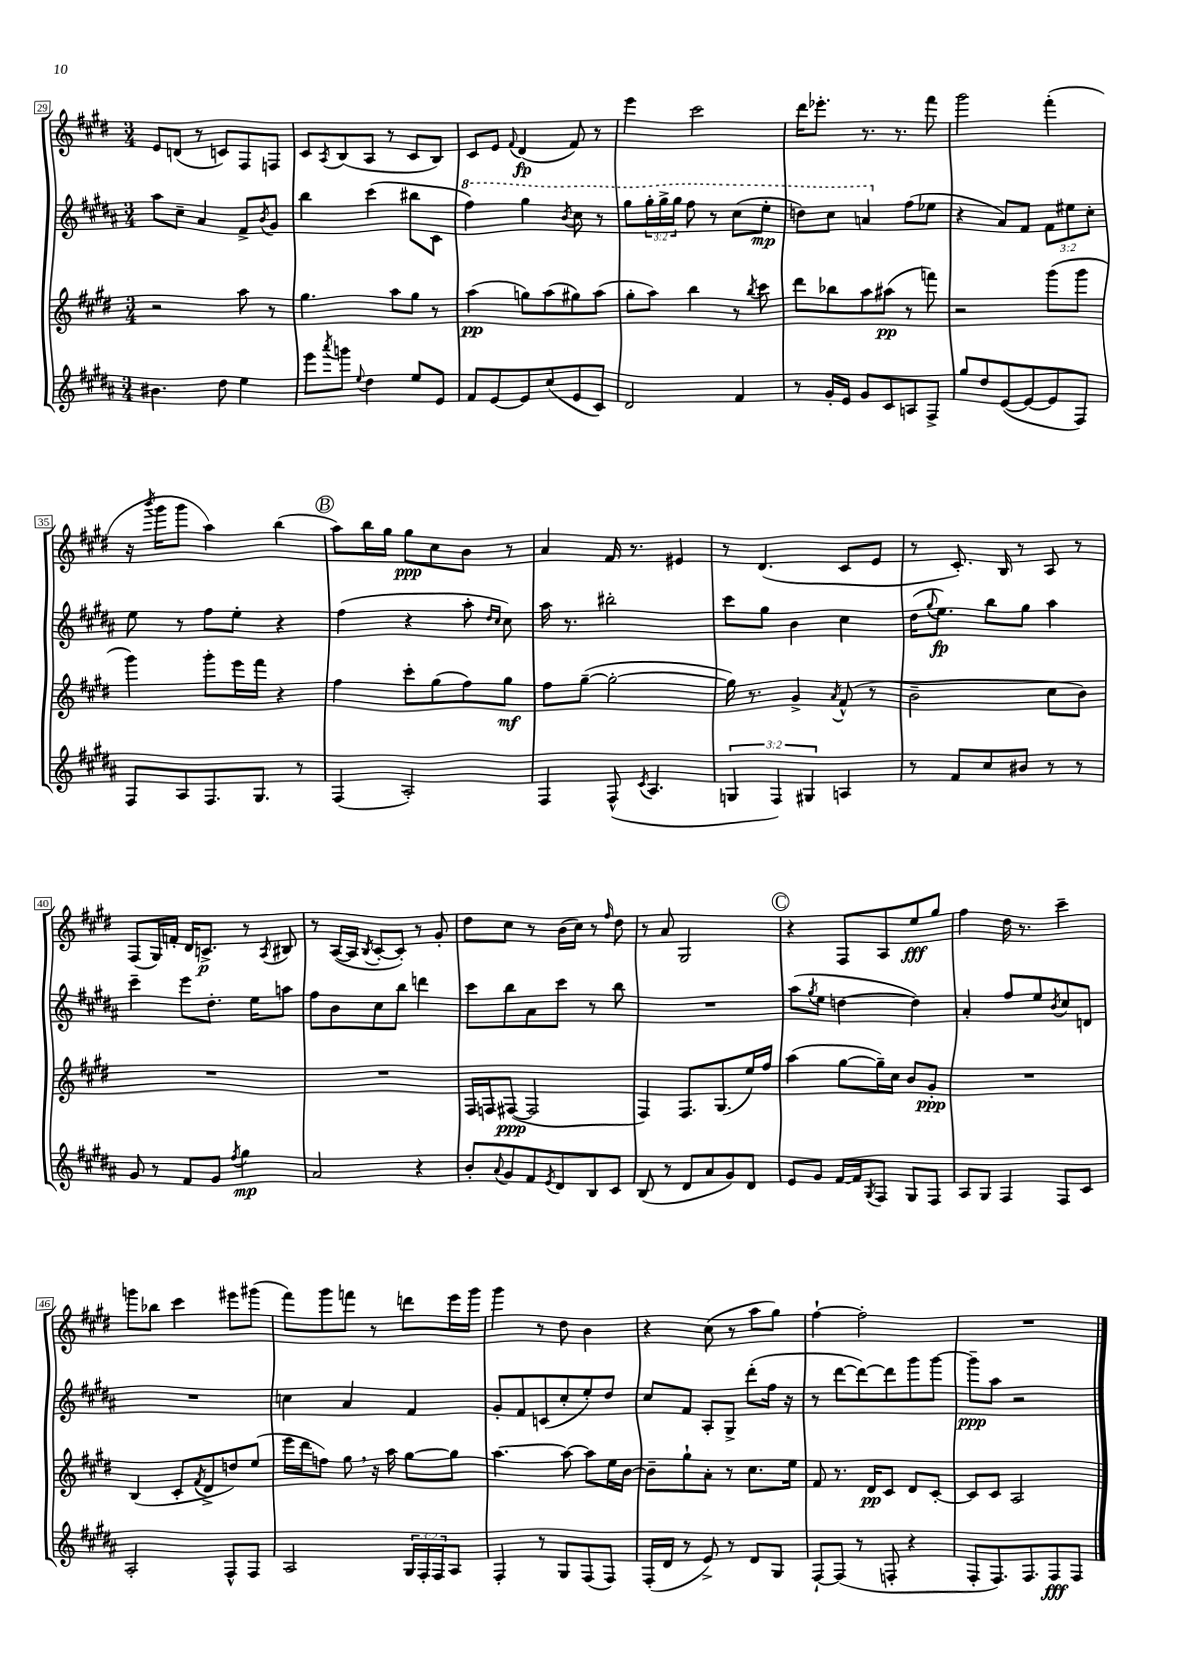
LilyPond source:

<<
\new StaffGroup <<
\new Staff = "s0" {
    \clef treble \key e \major \numericTimeSignature \time 3/4
    e'8 d'8( r8 c'8) fis8 f8 |
    cis'8 \acciaccatura { a8 } b8( a8 r8 cis'8 b8) |
    cis'8 e'8 \appoggiatura { fis'8 } dis'4\fp( fis'8) r8 |
    e'''4 cis'''2 |
    dis'''16 ees'''8.-. r8. r8. fis'''8 |
    gis'''2 fis'''4-.( |
    r16 \acciaccatura { b'''8 } gis'''16 gis'''8 a''4) b''4( |
    \mark \markup { \circle "B" } a''8) b''16 gis''16 gis''8\ppp cis''8 b'8 r8 |
    a'4 fis'16 r8. eis'4 |
    r8 dis'4.( cis'8 e'8 |
    r8 cis'8.-.) b16 r8 a8 r8 |
    fis8( gis16) f'16-. dis'16 c'8.->\p r8 \acciaccatura { a8 } bis8 |
    r8 a16~( a16 \acciaccatura { b8 } cis'8~-. cis'8-.) r8 gis'8-. |
    dis''8 cis''8 r8 b'16( cis''16) r8 \grace { fis''16 } dis''8 |
    r8 a'8 gis2 |
    \mark \markup { \circle "C" } r4 fis8 a8 e''8\fff gis''8 |
    fis''4 dis''16 r8. cis'''4-- |
    g'''8 bes''8 cis'''4 eis'''8 gis'''8( |
    fis'''8) gis'''8 f'''8 r8 d'''8 e'''16 gis'''16 |
    gis'''4 r8 dis''8 b'4 |
    r4 cis''8( r8 a''8 gis''8) |
    fis''4~-! fis''2-. |
    R2. \bar "|." |
}
\new Staff = "s1" {
    \clef treble \key b \major \numericTimeSignature \time 3/4 \override Staff.TupletNumber.text = #tuplet-number::calc-fraction-text
    ais''8 cis''8-- ais'4 fis'8-> \acciaccatura { b'8 } gis'8 |
    b''4 cis'''4( bis''8 cis'8 |
    \ottava #1 fis'''4) gis'''4 \acciaccatura { b''8 } cis'''8 r8 |
    gis'''8 \tuplet 3/2 { gis'''16-. gis'''16-> gis'''16 } fis'''8 r8 cis'''8( e'''8-.\mp |
    d'''8) cis'''8 a''4 \ottava #0 fis''8( ees''8 |
    r4 ais'8) fis'8 \tuplet 3/2 { fis'8 eis''8 cis''8-. } |
    e''8 r8 fis''8 e''8-. r4 |
    \mark \markup { \circle "B" } fis''4( r4 ais''8-. \grace { dis''16 cis''16 } cis''8) |
    ais''16 r8. bis''2-. |
    cis'''8 gis''8 b'4 cis''4 |
    dis''16( \appoggiatura { gis''8 } e''8.\fp) b''8 gis''8 ais''4 |
    cis'''4-- e'''8 dis''8.-. e''16 a''8 |
    fis''8 b'8 cis''8 b''8 d'''4 |
    cis'''8 b''8 ais'8 cis'''8 r8 b''8 |
    R2. |
    \mark \markup { \circle "C" } ais''8( \acciaccatura { gis''8 } e''8 d''4~ d''4) |
    ais'4-. fis''8 e''8 \acciaccatura { b'8 } cis''8 d'8 |
    R2. |
    c''4 ais'4 fis'4 |
    gis'8-. fis'8 c'8( cis''8-. e''8-.) dis''8 |
    cis''8 fis'8 ais8-. gis8-> dis'''8-.( fis''16 r16 |
    r8 dis'''8~ dis'''8~) dis'''8 gis'''8 gis'''8~ |
    gis'''8--\ppp ais''8 r2 \bar "|." |
}
\new Staff = "s2" {
    \clef treble \key e \major \numericTimeSignature \time 3/4
    r2 a''8 r8 |
    gis''4. a''8 gis''8 r8 |
    a''4\pp( g''8) a''8( gis''8) a''8( |
    gis''8-. a''8) b''4 r8 \acciaccatura { b''8 } cis'''8 |
    dis'''8 bes''8 a''8 ais''8\pp( r8 f'''8) |
    r2 gis'''8( gis'''8 |
    gis'''4) gis'''8-. e'''16 fis'''16 r4 |
    \mark \markup { \circle "B" } fis''4 cis'''8-. gis''8( fis''8) gis''8\mf |
    fis''8 gis''8~--( gis''2~-. |
    gis''16) r8. gis'4-> \acciaccatura { a'8 } fis'8-^( r8 |
    b'2-- cis''8 b'8) |
    R2. |
    R2. |
    fis16 f16 fis8~\ppp( fis2 |
    fis4) fis8. gis8.( e''16) fis''16 |
    \mark \markup { \circle "C" } a''4( gis''8~ gis''16--) cis''16 b'8 gis'8-.\ppp |
    R2. |
    b4( cis'8-. \acciaccatura { fis'8 } dis'8-> d''8) e''8( |
    e'''16 dis'''16 f''8) gis''8 \breathe r16 a''16 gis''8~ gis''8 |
    a''4.~ a''8~ a''8 e''16 b'16~ |
    b'8-- gis''8-! a'8-. r8 cis''8. e''16 |
    fis'8 r8. dis'16\pp cis'8 dis'8 cis'8~-. |
    cis'8 cis'8 a2 \bar "|." |
}
\new Staff = "s3" {
    \clef treble \key b \major \numericTimeSignature \time 3/4 \override Staff.TupletNumber.text = #tuplet-number::calc-fraction-text
    bis'4. dis''8 e''4 |
    e'''8 \acciaccatura { ais'''8 } g'''8 \appoggiatura { e''8 } dis''4 e''8 e'8 |
    fis'8 e'8~ e'8 cis''8( e'8 cis'8) |
    dis'2 fis'4 |
    r8 gis'16-. e'16 gis'8 cis'8 a8 fis8-> |
    gis''8 dis''8 e'8~( e'8~ e'8 fis8) |
    fis8 ais8 fis8. gis8. r8 |
    \mark \markup { \circle "B" } fis4( ais2-.) |
    fis4 fis8-^( \acciaccatura { cis'8 } ais4. |
    \tuplet 3/2 { g4 fis4) gis4 } a4 |
    r8 fis'8 cis''8 bis'8 r8 r8 |
    gis'8 r8 fis'8 gis'8 \acciaccatura { fis''8 } gis''4\mp |
    ais'2 r4 |
    b'8-. \appoggiatura { ais'8 } gis'8 fis'8 \acciaccatura { e'8 } dis'8 b8 cis'8 |
    b8( r8 dis'8 ais'8 gis'8) dis'8 |
    \mark \markup { \circle "C" } e'8 gis'8 fis'16~ fis'16 \acciaccatura { gis8 } fis8 gis8 fis8 |
    ais8 gis8 fis4 fis8 cis'8 |
    ais2-. fis8-^ fis8 |
    ais2 \tuplet 3/2 { gis16 fis16-. fis16 } ais8 |
    fis4-. r8 gis8 fis8( fis8) |
    fis16-.( dis'16 r8 e'8->) r8 dis'8 gis8 |
    fis8~-! fis8( r8 f8-. r4 |
    fis8-. fis8.) fis8. fis8\fff fis8 \bar "|." |
}
>>
>>
\layout { \context { \Score currentBarNumber = #29 \override BarNumber.stencil = #(make-stencil-boxer 0.1 0.3 ly:text-interface::print) } }
